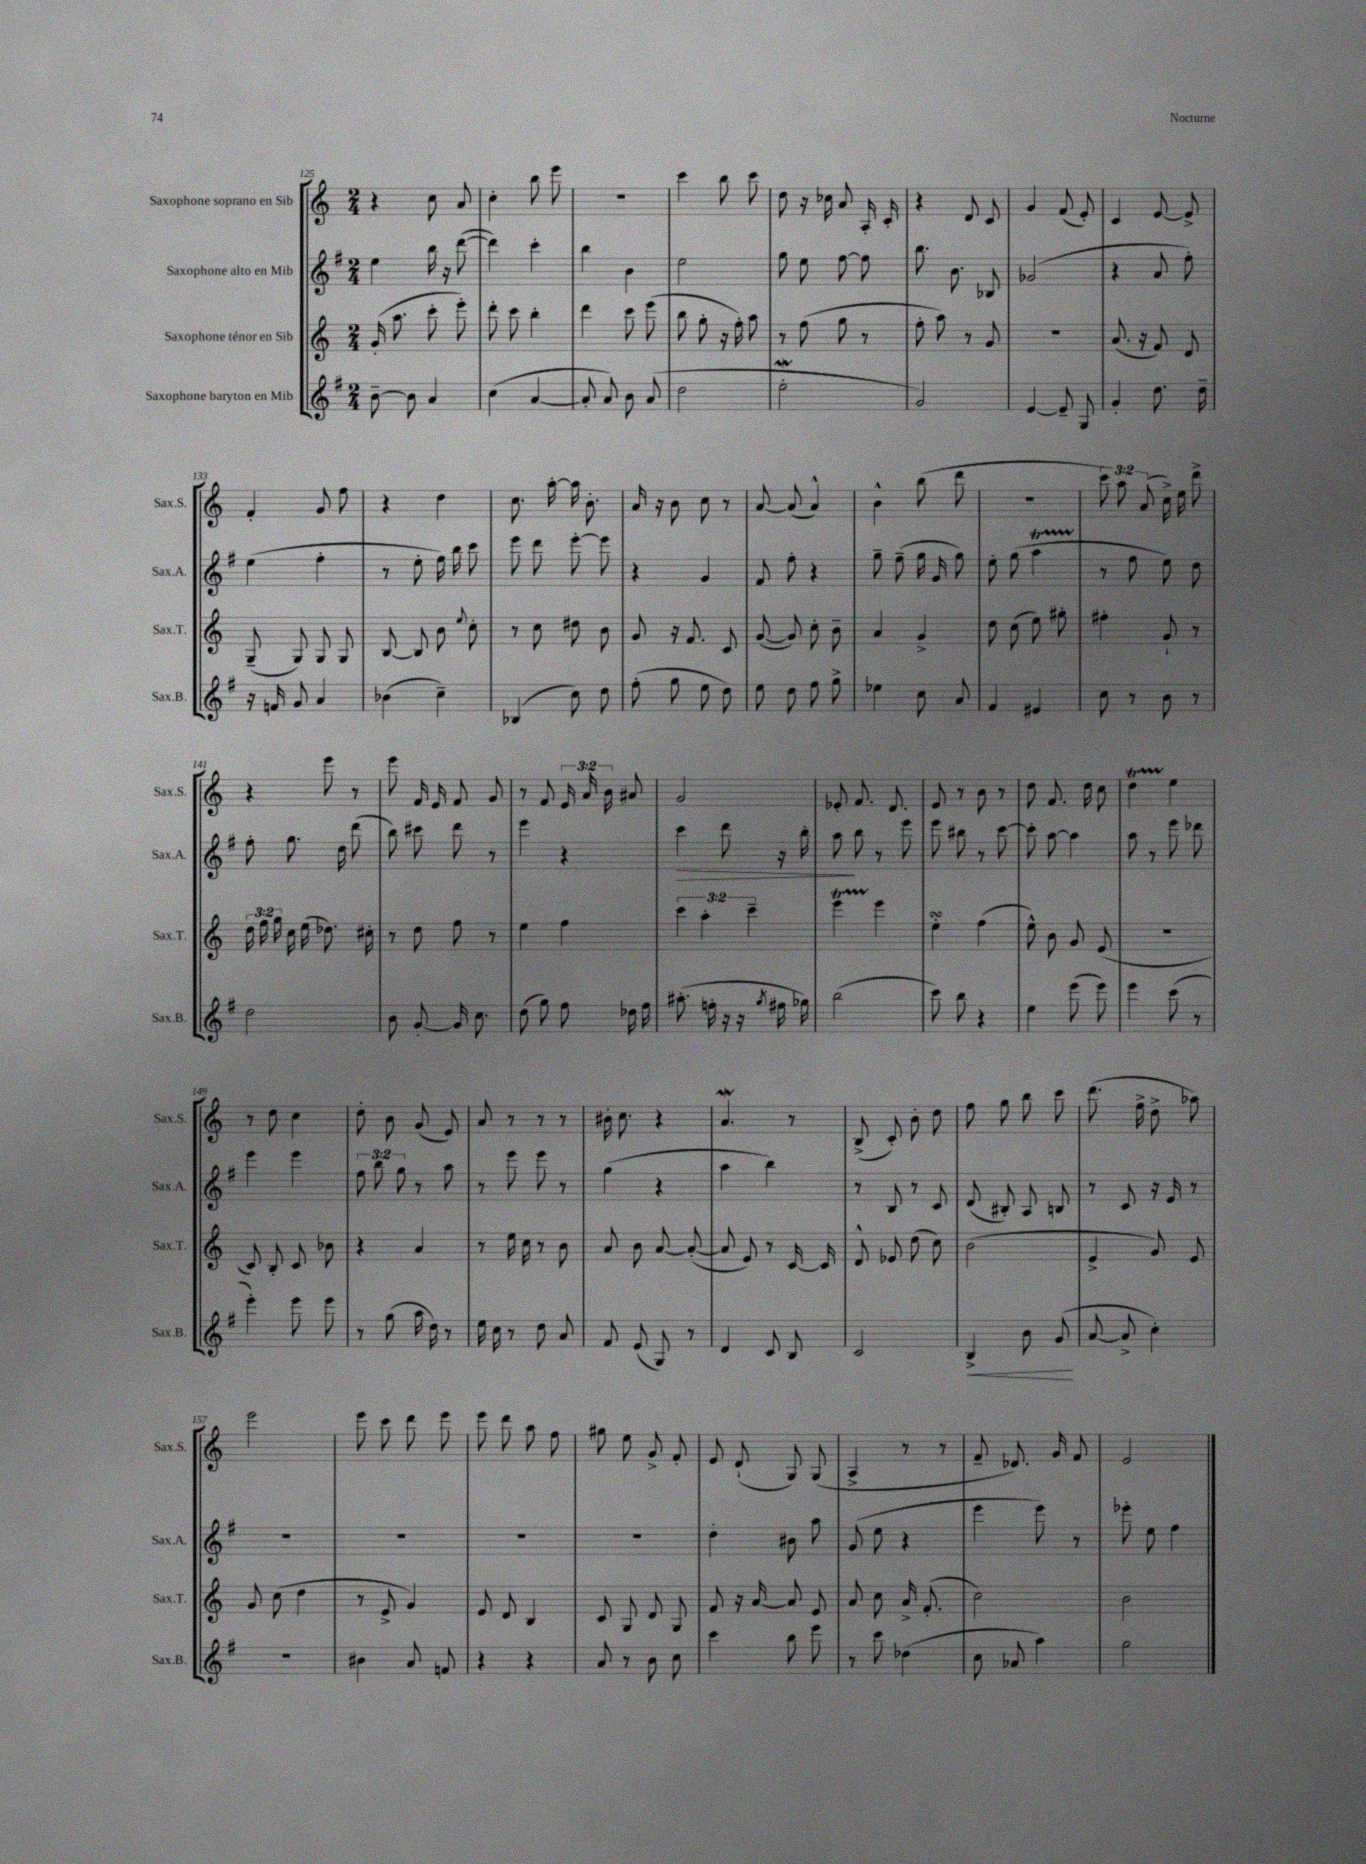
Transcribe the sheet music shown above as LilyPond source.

<<
\new StaffGroup <<
\new Staff = "s0" \with { instrumentName = "Saxophone soprano en Sib" shortInstrumentName = "Sax.S." } {
    \clef treble \key c \major \numericTimeSignature \time 2/4 \override Staff.TupletNumber.text = #tuplet-number::calc-fraction-text
    \autoBeamOff r4 c''8 a'8 |
    c''4-. b''8 e'''8 |
    R2 |
    c'''4 b''8 c'''8 |
    d''8 r16 ces''16 a'8 a16-. c'16-. |
    r4 d'8 c'8 |
    g'4 f'8( e'8-.) |
    c'4 e'8~ e'8-> |
    f'4-. g'8 f''8 |
    r4 d''4 |
    c''8. a''16~-. a''16 b'8.-. |
    a'16 r16 b'8 c''8 r8 |
    a'8~ a'8( a'4-^) |
    b'4-^ b''8( d'''8 |
    r2 |
    \tuplet 3/2 { c'''8) a''8 a'8( } c''16->) e''16 d'''8-> |
    r4 e'''8 r8 |
    e'''8 f'16 e'16 f'8 g'8 |
    r8 f'8 \tuplet 3/2 { e'16 a'16 b'16 } ais'8 |
    g'2 |
    ees'8-. f'8. d'8. |
    e'8 r8 b'8 r8 |
    d''8 f'8. d''16 c''8 |
    d''4\startTrillSpan e''4\stopTrillSpan |
    r8 d''8 c''4 |
    d''8-. b'8 g'8( e'8) |
    a'8 r8 r8 r8 |
    bis'16-. c''8. r4 |
    a'4.\mordent r8 |
    b8->( c'8-.) b'8-. d''8 |
    f''8 g''8 b''8 c'''8 |
    d'''8.( f''16-> d''8-> aes''8) |
    e'''2 |
    e'''8 c'''8 d'''8 e'''8 |
    e'''8 d'''8 a''8 f''8 |
    gis''8 e''8 g'8-> f'8-. |
    e'8 d'8-!( g8) g8( |
    a4-> r8 r8 |
    f'8-- des'8.) g'16 f'8 |
    e'2 \bar "|." |
}
\new Staff = "s1" \with { instrumentName = "Saxophone alto en Mib" shortInstrumentName = "Sax.A." } {
    \clef treble \key g \major \numericTimeSignature \time 2/4 \override Staff.TupletNumber.text = #tuplet-number::calc-fraction-text
    \autoBeamOff e''4 b''16 r16 d'''8~( |
    d'''4) c'''4-. |
    b''4 b'4 |
    e''2 |
    g''8 e''8 fis''8~ fis''8 |
    b''8. b'8. bes8 |
    ges'2( |
    r4 a'8 fis''8-.) |
    e''4( fis''4-. |
    r8 e''8-. fis''16) b''16 c'''8 |
    e'''8 d'''8 e'''8~-. e'''8 |
    r4 g'4 |
    fis'8 fis''8-. r4 |
    g''8-- fis''8--( g''16 g'16 g''8) |
    e''8-. g''8( a''4\startTrillSpan |
    r8\stopTrillSpan fis''8 e''8) d''8 |
    fis''8-. g''8. d''16 d'''8( |
    b''8) cis'''8 d'''8 r8 |
    e'''4 r4 |
    c'''4\> d'''8 r16 b''16-. |
    a''8\! b''8 r8 e'''8 |
    e'''8 bis''8 r8 c'''8~ |
    c'''8-. a''8~ a''4 |
    a''8 r8 e'''8 des'''8 |
    e'''4 e'''4 |
    \tuplet 3/2 { fis''8 b''8 g''8 } r8 a''8 |
    r8 e'''8 e'''8 r8 |
    g''4( r4 |
    a''4 b''4) |
    r8 b8 r8 c'8 |
    d'8( bis8-.) a8 b8 |
    r8 c'8 r16 e'16 r8 |
    R2 |
    R2 |
    R2 |
    R2 |
    d''4-. bis'8 a''8 |
    g'8( e''8 r4 |
    e'''4 e'''8) r8 |
    ees'''8-. e''8 fis''4 \bar "|." |
}
\new Staff = "s2" \with { instrumentName = "Saxophone ténor en Sib" shortInstrumentName = "Sax.T." } {
    \clef treble \key c \major \numericTimeSignature \time 2/4 \override Staff.TupletNumber.text = #tuplet-number::calc-fraction-text
    \autoBeamOff g'16-.( a''8. c'''8-. e'''8-.) |
    d'''8-. c'''8 b''4-. |
    d'''4 c'''8 e'''8( |
    b''8 g''8-. r16 f''16-.) a''8 |
    r8 f''8( g''8 r8 |
    f''8-. a''8) r8 g'8 |
    R2 |
    a'8.( r16 f'8) d'8 |
    g8--( g8) g8 g8 |
    b8~ b8 b'8 \appoggiatura { e''8 } c''8-. |
    r8 c''8 dis''8 b'8 |
    g'8 r16 f'8. c'8 |
    g'8~( g'8) c''8-. b'8-- |
    a'4 g'4-> |
    d''8 c''8( e''8) gis''8-. |
    fis''4-. g'8-! r8 |
    \tuplet 3/2 { d''16 f''16 g''16 } c''16 e''16( des''8.) cis''16-. |
    r8 d''8 f''8 r8 |
    e''4 f''4 |
    \tuplet 3/2 { c'''4 a''4-. c'''4-- } |
    e'''4\startTrillSpan e'''4\stopTrillSpan |
    e''4-.\turn f''4( |
    e''8-^) b'8 g'8 e'8( |
    R2 |
    c'8) b8-. c'8 bes'8 |
    r4 a'4 |
    r8 e''16 c''16 r8 b'8 |
    a'8 b'8 a'8~ a'8~-.( |
    a'8 e'8) r8 c'16~ c'16 |
    d'8-^ ees'8 d''8( c''8) |
    b'2( |
    e'4-> g'8) e'8 |
    g'8 c''8( d''4 |
    r8 e'8-> g'4) |
    e'8 d'8 b4 |
    c'8 g8 d'8 g8 |
    f'8 r16 a'16~ a'8 e'8 |
    a'8 c''8 a'16-> f'8.-.( |
    c''2) |
    b'2 \bar "|." |
}
\new Staff = "s3" \with { instrumentName = "Saxophone baryton en Mib" shortInstrumentName = "Sax.B." } {
    \clef treble \key g \major \numericTimeSignature \time 2/4
    \autoBeamOff b'8~-- b'8 a'4 |
    c''4( a'4~ |
    a'8-. a'8) b'8 a'8( |
    d''2 |
    e''2-.\mordent |
    g'2) |
    e'4~ e'8-- g8 |
    g'4-. d''8. d''16-- |
    r16 f'16 g'8 a'4 |
    bes'4( c''4--) |
    bes4( c''8) d''8 |
    fis''8-.( g''8 e''8 d''8) |
    e''8 d''8 fis''8 g''8-> |
    ees''4 c''8 a'8 |
    fis'4 eis'4 |
    c''8 r8 b'8 r8 |
    d''2 |
    b'8 g'8~-. g'16 c''8. |
    d''8( g''8) fis''8 des''16 fis''16 |
    ais''8.-.( f''16-. r16 r16 \acciaccatura { g''8 } fis''16 ges''16) |
    b''2( |
    c'''8) b''8 r4 |
    e''4 e'''8( e'''8) |
    e'''4 c'''8( r8 |
    e'''4-.) e'''8 e'''8 |
    r8 g''8( a''16 d''16) r8 |
    e''16 c''16 r8 d''8 a'8 |
    fis'8 e'8( g8) r8 |
    d'4 c'8 b8 |
    c'2 |
    b4->\< b'8 g'8\!( |
    a'8~ a'8-> c''4-.) |
    R2 |
    bis'4 a'8 f'8 |
    r4 r4 |
    a'8 r8 b'8 c''8 |
    c'''4 b''8 e'''8 |
    r8 c'''8 des''4( |
    c''8 aes'8 a''4) |
    g''2 \bar "|." |
}
>>
>>
\layout { \context { \Score currentBarNumber = #125 } }
